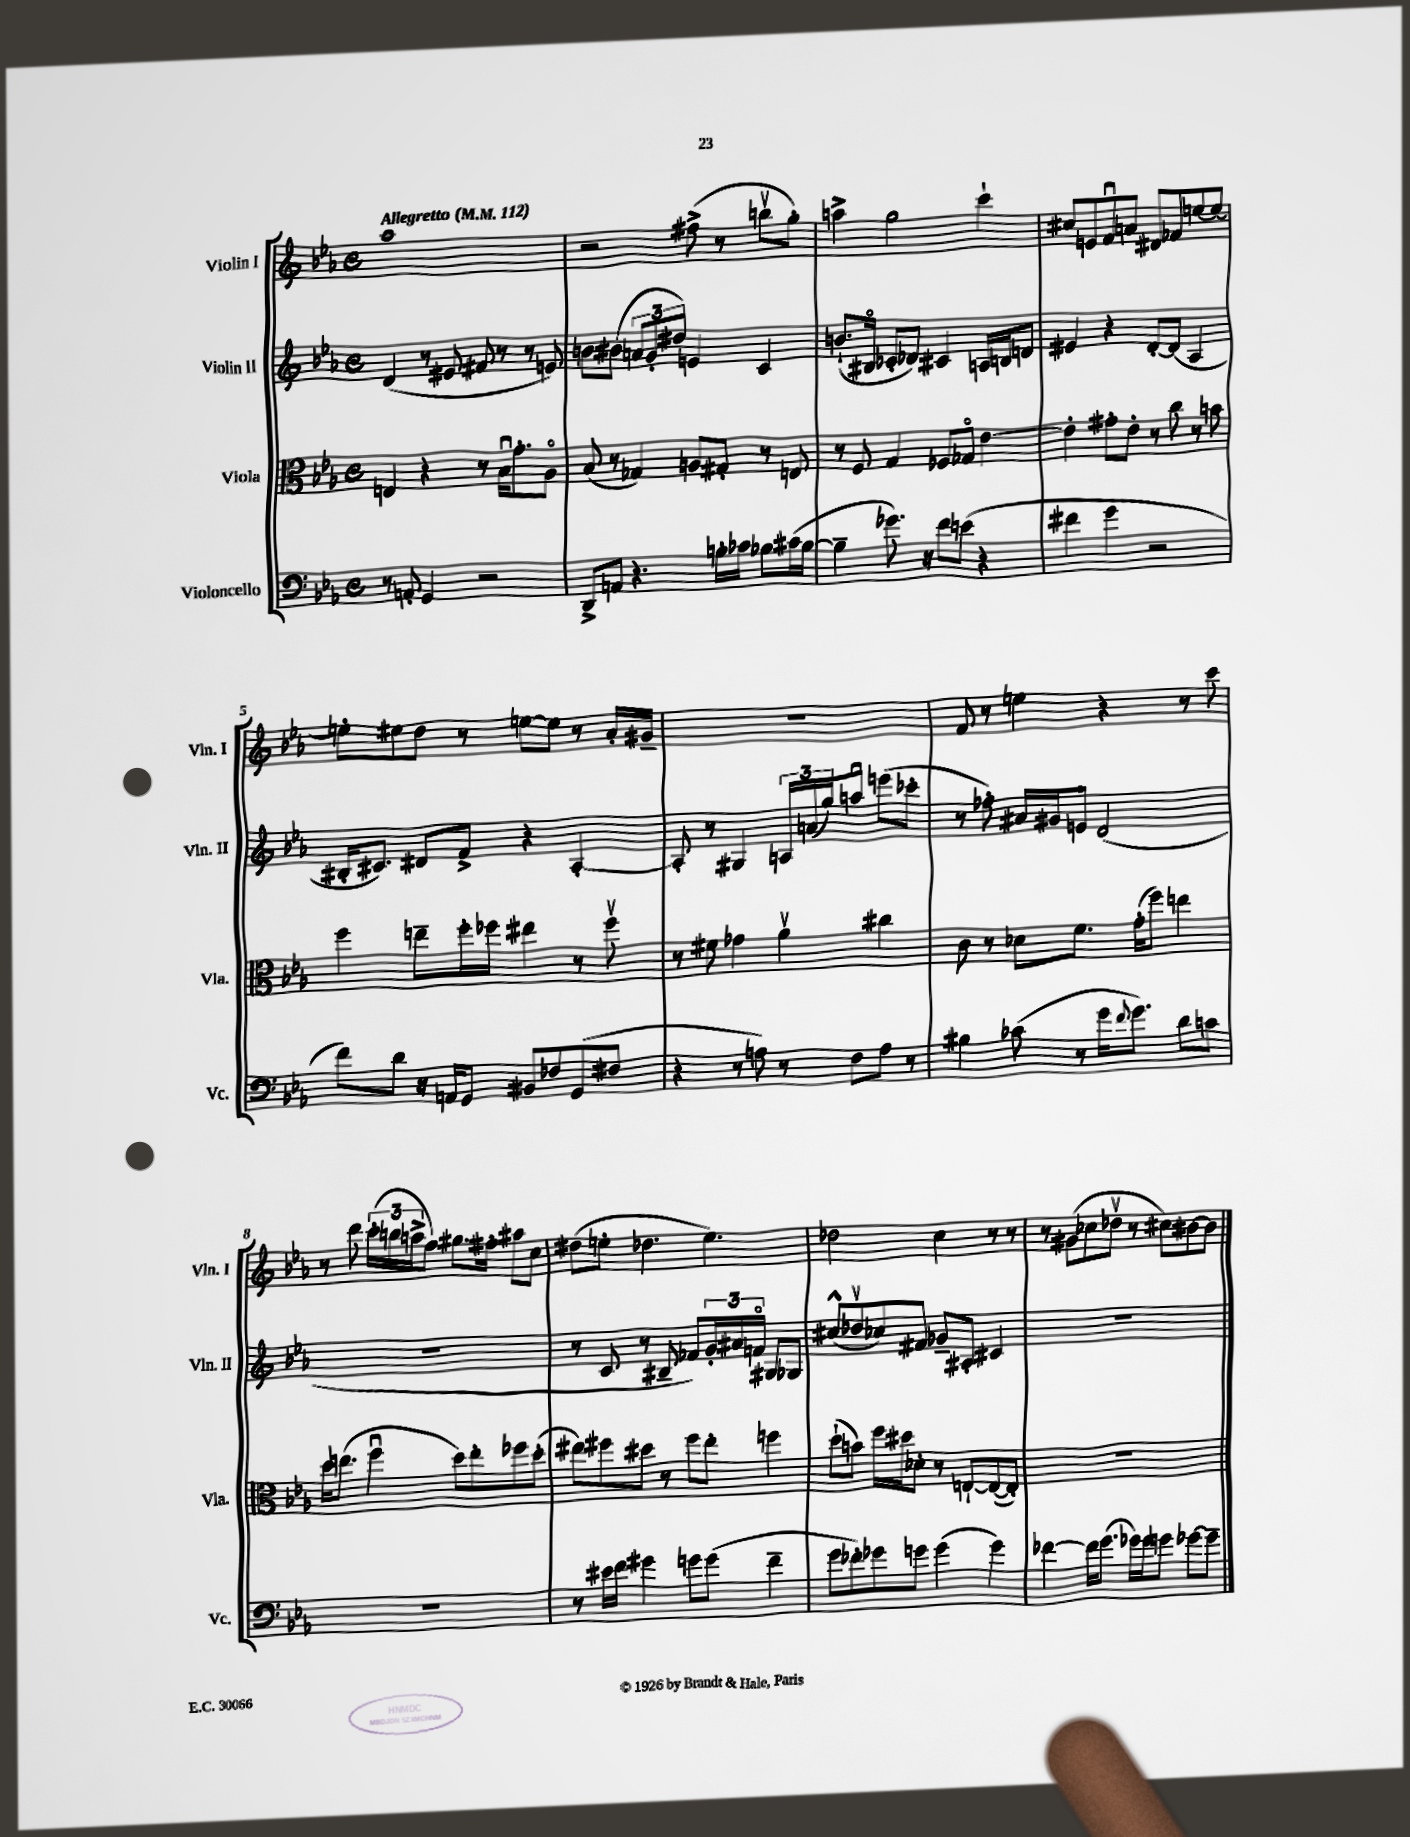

**kern	**kern	**kern	**kern
*part4	*part3	*part2	*part1
*staff4	*staff3	*staff2	*staff1
*I"Violoncello	*I"Viola	*I"Violin II	*I"Violin I
*I'Vc.	*I'Vla.	*I'Vln. II	*I'Vln. I
*clefF4	*clefC3	*clefG2	*clefG2
*k[b-e-a-]	*k[b-e-a-]	*k[b-e-a-]	*k[b-e-a-]
*M4/4	*M4/4	*M4/4	*M4/4
*met(c)	*met(c)	*met(c)	*met(c)
*MM112	*MM112	*MM112	*MM112
=1	=1	=1	=1
!	!	!	!LO:TX:a:B:t=Allegretto
8r	4En/	(4d/	1aa-
8AAn'/	.	.	.
4GG/	4r	8r	.
.	.	8e#X/	.
2r	8r	8f#X/	.
.	16B-u\KL	8r	.
.	8.g'\	.	.
.	.	8r	.
.	8A-\J	8en/)	.
=2	=2	=2	=2
8DD^/L	(8B-/	8bn\L	2r
8AAn/J	8r	(8b#X\J	.
4.r	4G-X/)	12an/L	.
.	.	12g'/	.
.	.	12dd#X/J)	.
.	8An/L	4en/	(8ff#X^\
16Bn'\LL	8G#X'/J	.	8r
16c-X\JJ	.	.	.
8B-X\L	8r	4c/	8bbnv\L
(16c#X\L	8En/	.	8gg'\J)
[16B-\JJ	.	.	.
=3	=3	=3	=3
4B-~\]	8r	(8.bn`/L	4aan^\
.	8F/	.	.
.	.	16B#X/Jk	.
8.g-X\)	4G/	8c-X'/L	2gg\
.	.	8d-X/J)	.
16r	.	.	.
8f\L	8F-X/L	4c#X/	.
(8en\J	8G-X/J	.	.
4r	[4e-\	16An/LL	4ccc`\
.	.	16Bn/J	.
.	.	8dn/J	.
=4	=4	=4	=4
4f#X\	4e-'\]	4e#X/	8cc#X/L
.	.	.	8en/
4g\	8g#X'\L	4r	8fu/
.	8e-'\J	.	8an/J
2r	8r	[8d'/L	8d#X/L
.	8cc\	(8d/J]	8f-X/
.	8r	4A-/	[8een/
.	8bn\	.	8ee/J_
!!LO:LB:g=z
=5	=5	=5	=5
8f\L)	4ff\	16B#X'/KL	8een'\L]
.	.	8.c#X/J)	.
8d\J	.	.	8ee#X\
16r	8een~\L	8d#X/L	8dd\J
16AAn/KL	.	.	.
8GG/J	16ff'\L	8f^/J	8r
.	16ff-X\JJ	.	.
8BB#X/L	4ee#X\	4r	[8een\L
8F-X/	.	.	8ee\J]
(8GG/	8r	[4A-'/	8r
8F#X/J	8ff-v\	.	16a-'/LL
.	.	.	16g#X~/JJ
=6	=6	=6	=6
4r	8r	8A-'/]	1r
.	8f#X\	8r	.
8r	4g-X\	4G#X/	.
8An\)	.	.	.
8r	4a-v\	24An/LL	.
.	.	(24an/	.
.	.	24gg/J)	.
8F\L	.	8aanu/J	.
8A\J	4cc#X\	(8eeen\L	.
8r	.	8ccc-X'\J	.
=7	=7	=7	=7
4B#X\	8c\	8r	8f/
.	8r	8ff-X'\)	8r
(8c-X\	8d-X\L	16a#X/LL	4een\
.	.	16g#X/J	.
8r	8.f\J	8en/J	.
16g\KL	.	(2d/	4r
8qqf/	.	.	.
8.g\J)	(16g'\KL	.	.
.	8ff\J)	.	.
8d\L	4een\	.	8r
8cn\J	.	.	8ccc\
!!LO:LB:g=z
=8	=8	=8	=8
1r	16dd\KL	1r	8r
.	(8.een\J	.	.
.	.	.	8ddd\
.	4ffu\	.	(24ccc'\LL
.	.	.	24bbn\
.	.	.	24aan^\J
.	.	.	8ff\J)
.	8dd\L)	.	8.gg#X\L
.	8ee'\	.	.
.	.	.	16ff#X'\Jk
.	8ff-X\	.	8aa#X\L
.	(8dd'\J	.	8cc\J
=9	=9	=9	=9
8r	8ee#X\L)	8r	(8dd#X\L
16e#X\LL	8ff#X\	8c/	8een'\J
16f\JJ	.	.	.
4g#X\	8dd#X\J	8r	4.dd-X\
.	8r	8B#X~/	.
8gn\L	8ff#\L	8f-X/L)	.
(8g\J	8ee#'\J	24g'/L	4.ee\)
.	.	24a#X/	.
.	.	24fn/JJ	.
4f~\	4ffn\	8G#X/L	.
.	.	8G-X/J	.
=10	=10	=10	=10
8g\L	(8dd`\L	(8cc#X^^/L	2dd-X\
8f-X'\)	8bn\J)	8dd-Xv/	.
8g-X\	16ff\LL	8cc-X/)	.
.	16dd#X\J	.	.
8gn\J	8d-X'\J	8f#X/J	.
(4g\	8r	8g-X~/L	4cc\
.	[8En`/L	8A#X'/J	.
4g\)	(8E/_	4c#X/	8r
.	8E'/J])	.	8r
=11	=11	=11	=11
[4f-X\	1r	1r	8r
.	.	.	(8g#X\L
16f-\KL]	.	.	8cc-X\
(8.g\J	.	.	.
.	.	.	8dd-Xv\J
16g-X\LL)	.	.	8r
16g-\J	.	.	.
8gn\J	.	.	8cc#X\L)
[8g-X\L	.	.	[8b#X\
8g-~\J]	.	.	8b#\J]
==	==	==	==
*-	*-	*-	*-
